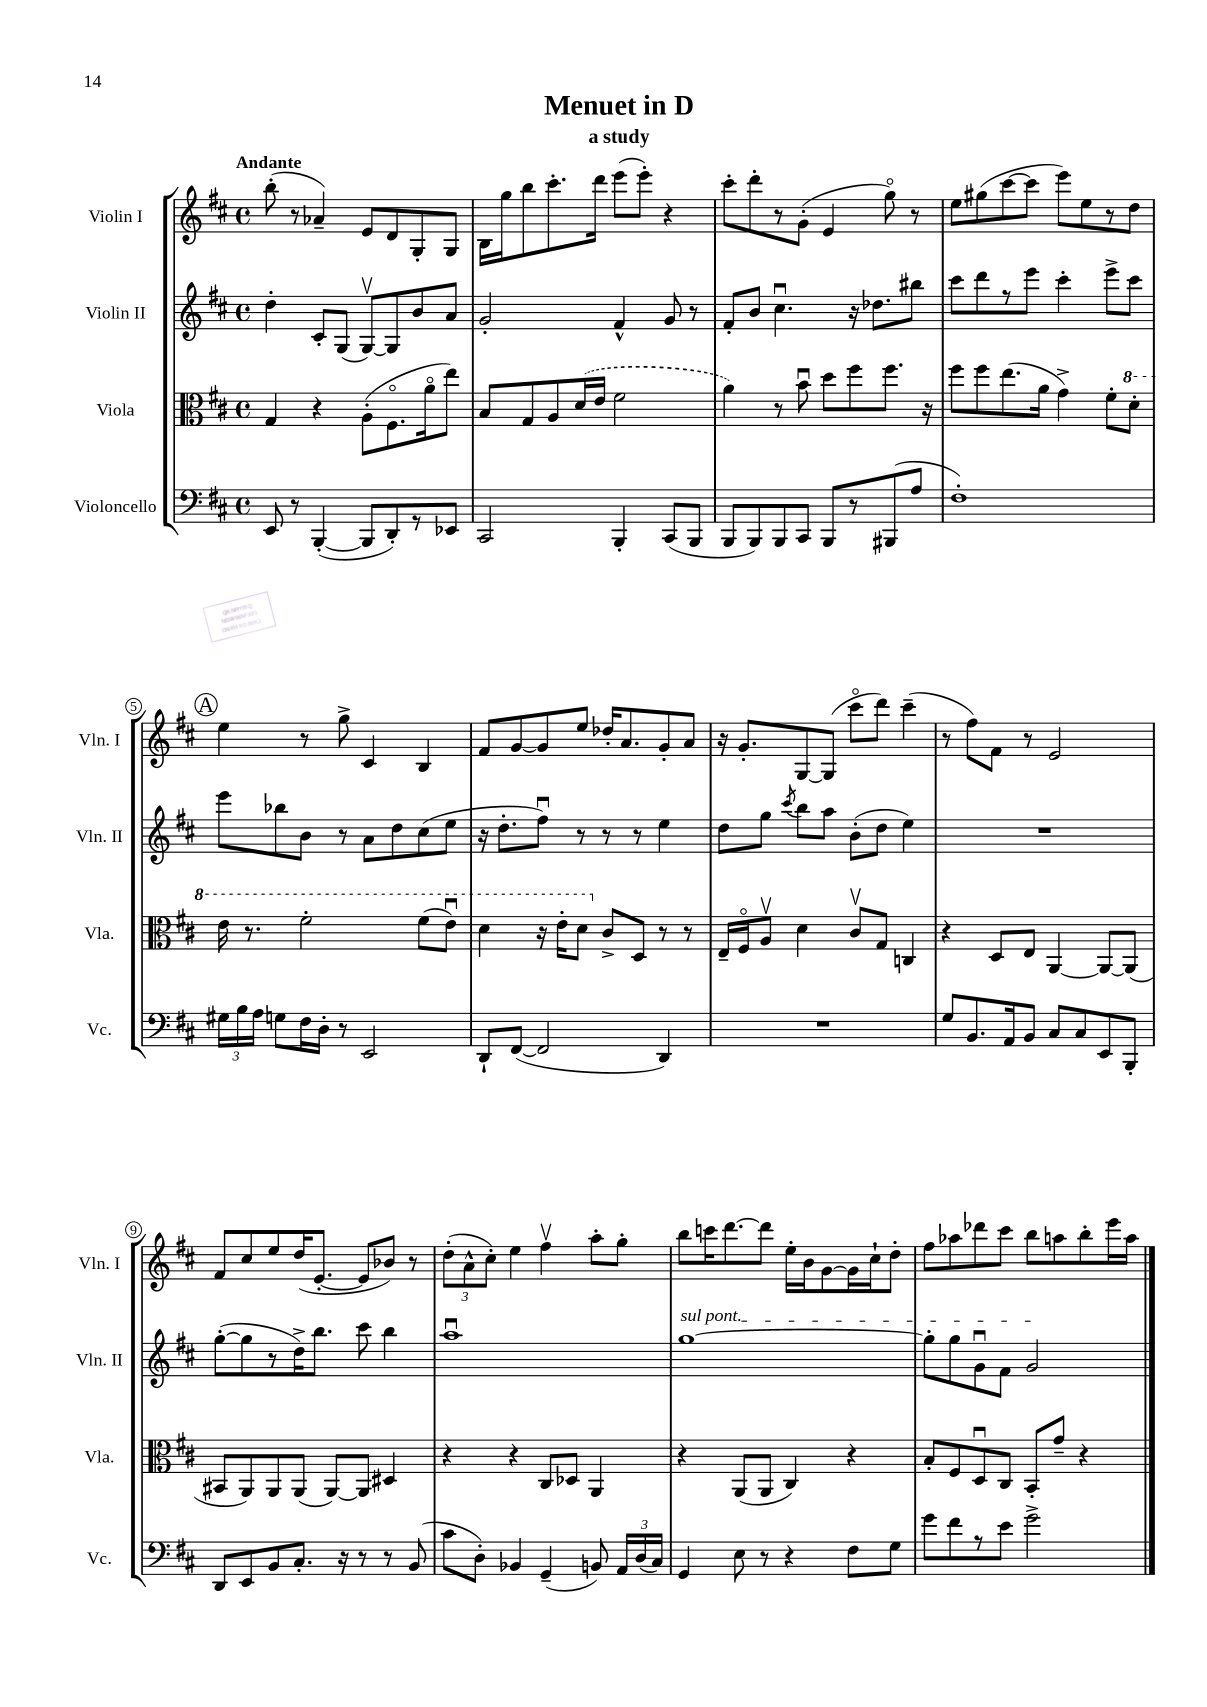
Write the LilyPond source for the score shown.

\header { title = "Menuet in D" subtitle = "a study" }
<<
\new StaffGroup <<
\new Staff = "s0" \with { instrumentName = "Violin I" shortInstrumentName = "Vln. I" } {
    \clef treble \key d \major \defaultTimeSignature \time 4/4 \tempo "Andante"
    \autoBeamOff b''8-.( r8 aes'4--) e'8[ d'8 g8-. g8] |
    b16[ g''16 b''8 cis'''8.-. d'''16] e'''8[( e'''8]-.) r4 |
    cis'''8[-. d'''8-. r8 g'8]-.( e'4 g''8\flageolet) r8 |
    e''8[ gis''8( cis'''8~ cis'''8] e'''8[) e''8 r8 d''8] |
    \mark \markup { \circle "A" } e''4 r8 g''8-> cis'4 b4 |
    fis'8[ g'8~ g'8 e''8] des''16[-. a'8. g'8-. a'8] |
    r16 g'8.[-. g8~ g8]( cis'''8[\flageolet d'''8]) cis'''4--( |
    r8 fis''8[) fis'8] r8 e'2 |
    fis'8[ cis''8 e''8 d''16( e'8.]~-. e'8[ bes'8]) r8 |
    \tuplet 3/2 { d''8[-.( a'8-^ cis''8]-.) } e''4 fis''4\upbow a''8[-. g''8]-. |
    b''8[ c'''16 d'''8.~ d'''8] e''16[-. b'16 g'8~ g'16 cis''16-! d''8]-. |
    fis''8[ aes''8 des'''8 cis'''8] b''8[ a''8 b''8-. e'''16 a''16] \bar "|." |
}
\new Staff = "s1" \with { instrumentName = "Violin II" shortInstrumentName = "Vln. II" } {
    \clef treble \key d \major \defaultTimeSignature \time 4/4
    \autoBeamOff d''4-. cis'8[-. g8]( g8[~\upbow) g8 b'8 a'8] |
    g'2-. fis'4-^ g'8 r8 |
    fis'8[-. b'8] cis''4.\downbow r16 des''8.[ bis''8] |
    cis'''8[ d'''8 r8 e'''8] cis'''4-. e'''8[-> cis'''8] |
    \mark \markup { \circle "A" } e'''8[ bes''8 b'8] r8 a'8[ d''8 cis''8( e''8] |
    r16 d''8.[-. fis''8]\downbow) r8 r8 r8 e''4 |
    d''8[ g''8] \acciaccatura { cis'''8 } b''8[ a''8] b'8[-.( d''8] e''4) |
    R1 |
    g''8[~-.( g''8 r8 d''16->) b''8.] cis'''8 b''4 |
    a''1\downbow |
    \once \override TextSpanner.bound-details.left.text = \markup { \italic "sul pont." } g''1~\startTextSpan |
    g''8[-. g''8 g'8\downbow fis'8] g'2\stopTextSpan \bar "|." |
}
\new Staff = "s2" \with { instrumentName = "Viola" shortInstrumentName = "Vla." } {
    \clef alto \key d \major \defaultTimeSignature \time 4/4
    \autoBeamOff g4 r4 a8[-.( fis8.\flageolet a'16\flageolet e''8]) |
    b8[ g8 a8 \once \slurDashed d'16( e'16] fis'2 |
    a'4) r8 b'8\downbow d''8[ fis''8 fis''8.] r16 |
    fis''8[ fis''8 e''8.( a'16] g'4->) fis'8[-. \ottava #1 d''8]-. |
    \mark \markup { \circle "A" } e''16 r8. fis''2-. fis''8[( e''8]\downbow) |
    d''4 r16 e''16[-. d''8] \ottava #0 cis'8[-> d8] r8 r8 |
    e16[-- fis16\flageolet a8]\upbow d'4 cis'8[\upbow g8] c4 |
    r4 d8[ e8] a,4~ a,8[~ a,8]( |
    bis,8[ a,8) a,8 a,8]( a,8[~) a,8] dis4 |
    r4 r4 cis8[ des8] a,4 |
    r4 a,8[( a,8] cis4) r4 |
    b8[-. fis8 d8\downbow cis8] b,8[-. g'8]-- r4 \bar "|." |
}
\new Staff = "s3" \with { instrumentName = "Violoncello" shortInstrumentName = "Vc." } {
    \clef bass \key d \major \defaultTimeSignature \time 4/4
    \autoBeamOff e,8 r8 b,,4~-.( b,,8[ d,8-.) r8 ees,8] |
    cis,2 b,,4-. cis,8[( b,,8] |
    b,,8[ b,,8) b,,8 cis,8] b,,8[ r8 bis,,8( a8] |
    fis1-.) |
    \mark \markup { \circle "A" } \tuplet 3/2 { gis16[ b16 a16] } g8[ fis16 d16]-. r8 e,2 |
    d,8[-! fis,8]~( fis,2 d,4) |
    R1 |
    g8[ b,8. a,16 b,8] cis8[ cis8 e,8 b,,8]-. |
    d,8[ e,8 b,8 cis8.]-. r16 r8 r8 b,8( |
    cis'8[ d8]-.) bes,4 g,4--( b,8) \tuplet 3/2 { a,16[ d16( cis16]) } |
    g,4 e8 r8 r4 fis8[ g8] |
    g'8[ fis'8 r8 e'8] g'2-> \bar "|." |
}
>>
>>
\layout { \context { \Score \override BarNumber.stencil = #(make-stencil-circler 0.1 0.3 ly:text-interface::print) } }
